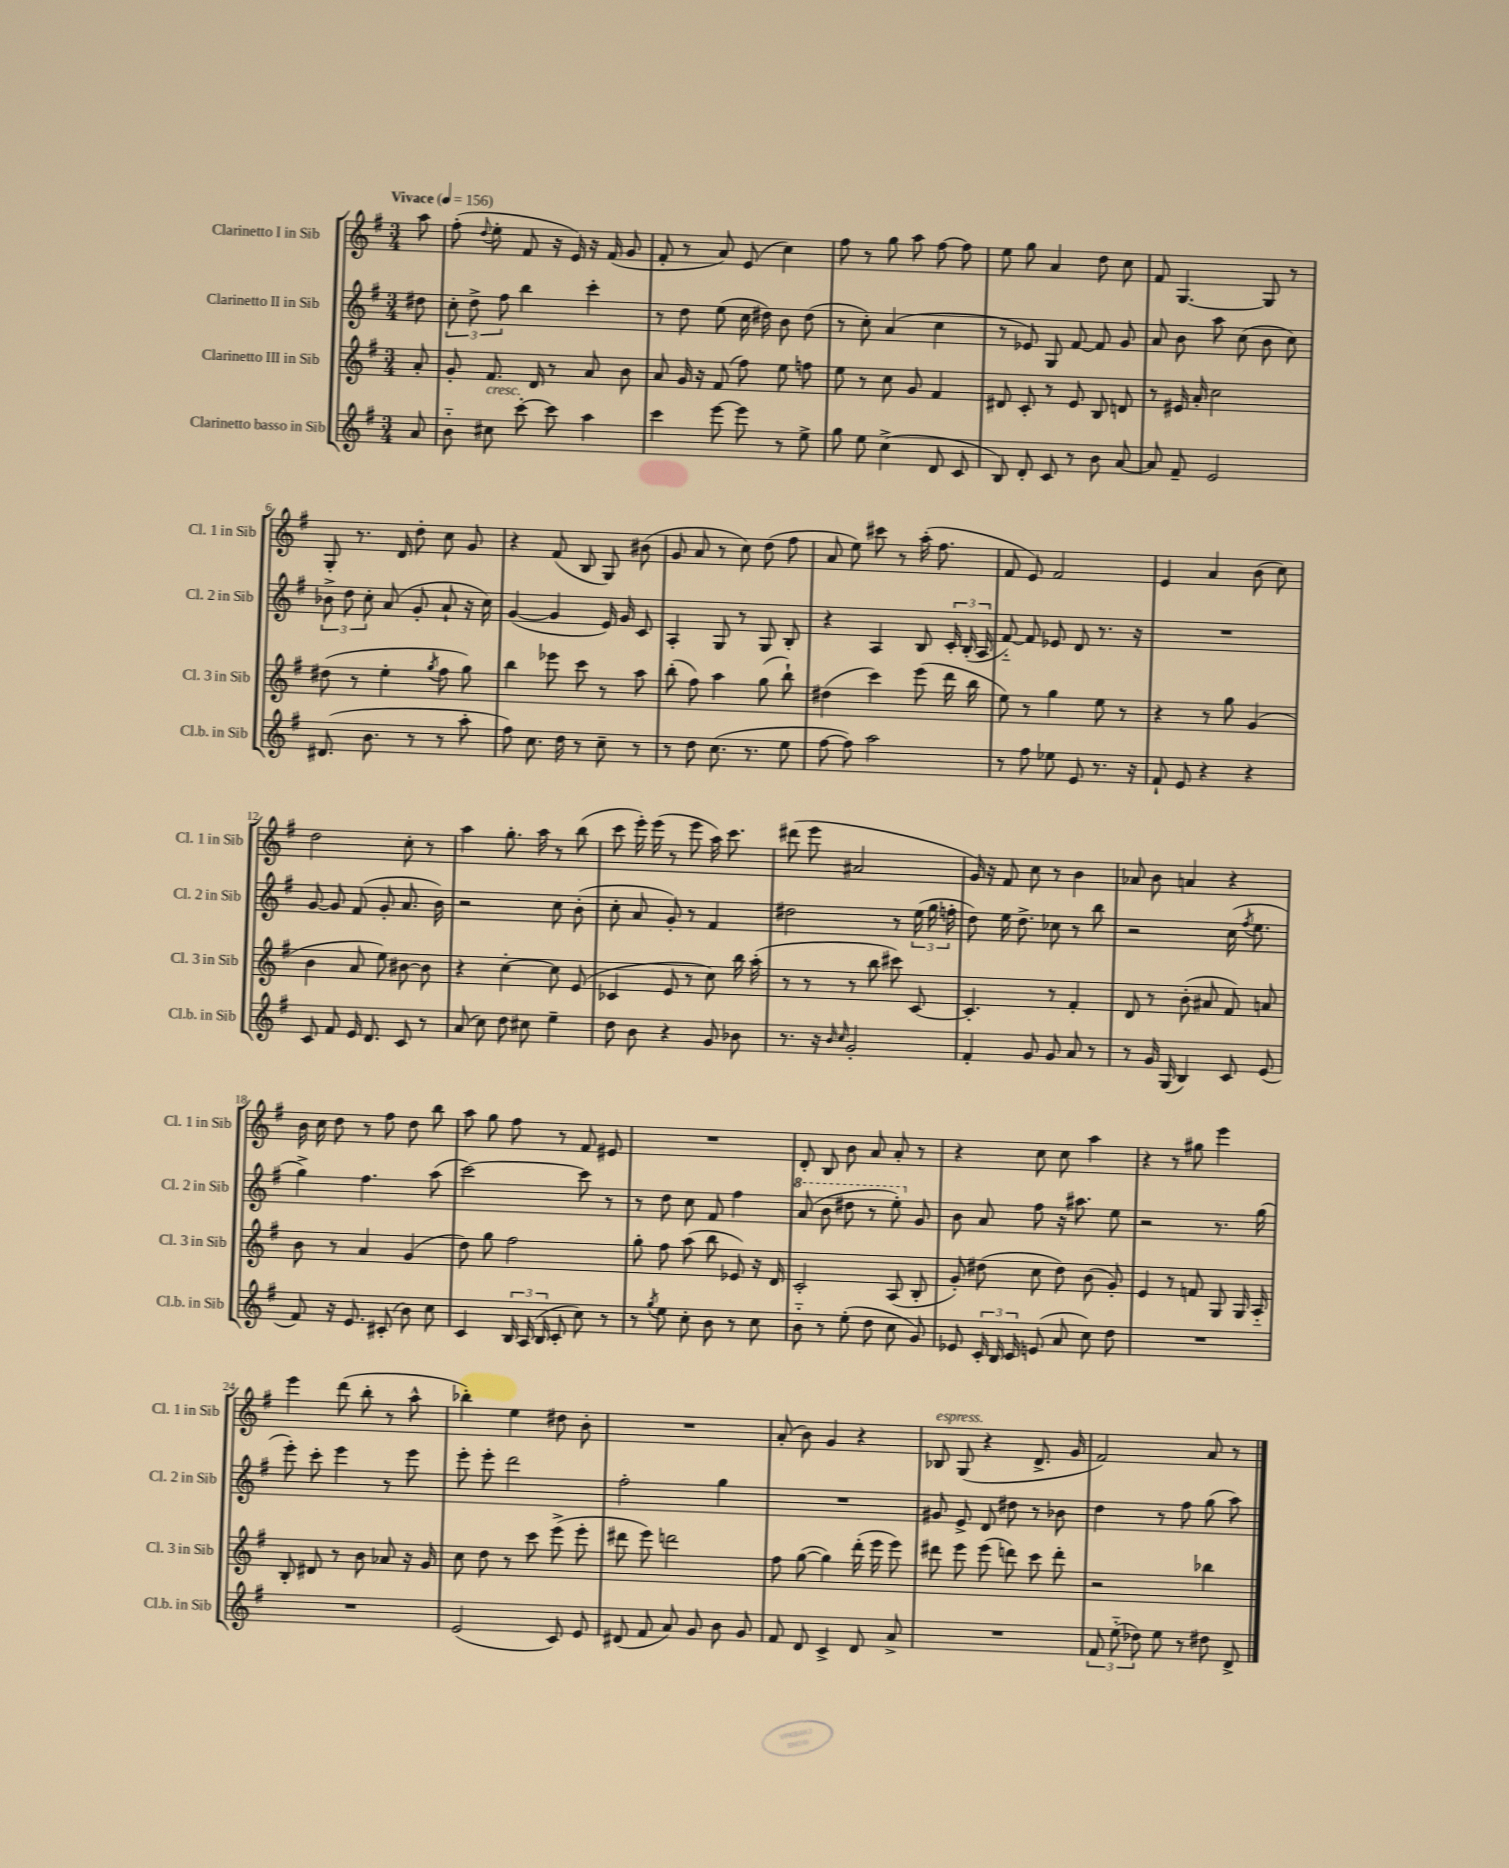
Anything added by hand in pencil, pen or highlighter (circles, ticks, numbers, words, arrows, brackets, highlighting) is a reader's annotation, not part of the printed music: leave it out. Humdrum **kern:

**kern	**kern	**kern	**kern
*part4	*part3	*part2	*part1
*staff4	*staff3	*staff2	*staff1
*I"Clarinetto basso in Sib	*I"Clarinetto III in Sib	*I"Clarinetto II in Sib	*I"Clarinetto I in Sib
*I'Cl.b. in Sib	*I'Cl. 3 in Sib	*I'Cl. 2 in Sib	*I'Cl. 1 in Sib
*clefG2	*clefG2	*clefG2	*clefG2
*k[f#]	*k[f#]	*k[f#]	*k[f#]
*M3/4	*M3/4	*M3/4	*M3/4
*MM156	*MM156	*MM156	*MM156
=	=	=	=
!	!	!	!LO:TX:a:B:t=Vivace
8a/	8a'/	8dd#X\	8aa\
=1	=1	=1	=1
8b\	8g'/	12cc'\	(8ff#'\
.	.	12dd^\	.
.	.	.	8qqdd/
!LO:TX:a:i:t=cresc.	!	!	!
8cc#X\	8.f#/	.	8ee'\
.	.	12ff#\	.
[8ccc'\	.	4bb\	8f#/
.	16d/	.	.
8ccc\]	8r	.	16r
.	.	.	16e/)
4aa\	8a/	4ccc'\	16r
.	.	.	(16f#/
.	8b\	.	8g/
=2	=2	=2	=2
4ccc\	8a/	8r	8f#'/
.	16g/	8dd\	8r
.	16r	.	.
[8eee\	(8f#/	(8ee\	8a/)
8eee\]	8ff#\)	16cc\	(8e/
.	.	16dd#X\)	.
8r	8ee\	8b\	4cc\)
8ee^\	8ffn\	(8dd#\	.
=3	=3	=3	=3
8gg\	8ee\	8r	8ff#\
8ee\	8r	8cc'\)	8r
(4cc^\	8cc\	(4a/	8gg\
.	8g/	.	8aa\
8d/	4f#/	4cc\	[8ff#\
8c/	.	.	8ff#\]
=4	=4	=4	=4
8B/)	8d#X/	8r	8ee\
8d'/	8c'/	8e-X/)	8gg\
8c/	8r	8G/	4a/
8r	8e/	[8f#/	.
8b\	8B/	8f#/]	8dd\
[8a/	8dn/	8g/	8cc\
=5	=5	=5	=5
8a/]	8r	8a/	8f#/
8f#~/	16e#X/	8b\	[4.G/
.	16a'/	.	.
2e/	2cc\	8aa\	.
.	.	(8cc\	.
.	.	8b\	8G/]
.	.	8cc\)	8r
!!LO:LB:g=z
=6	=6	=6	=6
(8.d#X/	(8dd#X\	12b-X^\	8G'/
.	.	12dd\	.
.	8r	.	8.r
.	.	12cc'\	.
8.b\	.	.	.
.	4ee'\	(8a/	.
.	.	.	16d/
8r	.	8g'/	8dd'\
.	8qgg/	.	.
8r	8ff#\	8a`/	8cc\
8aa'\	8gg\)	16r	8g/
.	.	16cc\)	.
=7	=7	=7	=7
8ff#\)	4bb\	([4g/	4r
8.cc\	.	.	.
.	8eee-X\	4g/]	(8f#/
16dd\	.	.	.
8r	8ccc\	.	8B/
8cc~\	8r	16e/)	8G/)
.	.	16g/	.
8r	8aa\	8c/	(8b#X\
=8	=8	=8	=8
8r	(8bb'\	4A'/	8g/
8dd\	8ff#\)	.	8a/
(8.cc\	4aa\	8G/	8r
.	.	8r	8cc\)
8.r	.	.	.
.	(8gg\	8G/	(8dd\
8ee\	8bb`\)	8B'/	8ff#\
=9	=9	=9	=9
[8ff#\	(4dd#X\	4r	8a/
8ff#\])	.	.	8ee\)
2aa\	4ccc\)	4A/	8ccc#X\
.	.	.	8r
.	(8eee\	8B/	(16aa'\
.	.	.	8.ff#\
.	16ddd\	24c'/	.
.	.	(24B'/	.
.	16bb\	.	.
.	.	24A/	.
=10	=10	=10	=10
8r	8ee\)	[8f#/)	8f#/
8ff#\	8r	8f#/]	8e/)
8ee-X\	4gg\	8e-X/	2f#/
8e/	.	8d/	.
8.r	8ee\	8.r	.
.	8r	.	.
16r	.	16r	.
=11	=11	=11	=11
8f#`/	4r	2.r	4e/
8e/	.	.	.
4r	8r	.	4a/
.	8gg\	.	.
4r	(4g/	.	(8b\
.	.	.	8cc\)
!!LO:LB:g=z
=12	=12	=12	=12
8c/	4b\	[8g/	2dd\
8f#/	.	8g/]	.
16e/	8a/	(8f#/	.
8.d/	.	.	.
.	8ee\)	8g'/	.
8c/	[8b#X\	8.a/	8cc'\
8r	8b#\]	.	8r
.	.	16b\)	.
=13	=13	=13	=13
(8a/	4r	2r	4aa\
8cc\)	.	.	.
8dd\	[4cc'\	.	8.gg'\
8cc#X\	.	.	.
.	.	.	16aa\
4ee~\	8cc\]	8cc\	8r
.	(8e/	(8b'\	(8bb\
=14	=14	=14	=14
8dd\	4c-X/	8cc'\	8ccc\
8b\	.	8a/	16eee'\)
.	.	.	(16eee\
4r	8e/	8g'/)	8r
.	8r	8r	8eee\
8g/	8cc\)	4f#/	16aa\)
.	.	.	8.ccc\
8b-X\	16bb\	.	.
.	(16aa'\	.	.
=15	=15	=15	=15
8.r	8r	2dd#X\	(8ddd#X\
.	8r	.	8eee\
16r	.	.	.
16qqb/	.	.	.
16qqcc/	.	.	.
2g'/	8r	.	2a#X/
.	8bb\	.	.
.	8ccc#X\)	8r	.
.	[8c/	(24ee\	.
.	.	24gg\	.
.	.	24ffn'\	.
=16	=16	=16	=16
4f#'/	4.c'/]	8dd\)	16g/)
.	.	.	16r
.	.	16ee\	8f#/
.	.	8.dd^\	.
8g/	.	.	8cc\
8g/	8r	8cc-X\	8r
8a/	4f#'/	8r	4b\
8r	.	8bb\	.
=17	=17	=17	=17
8r	8d/	2r	8a-X/
16g/	8r	.	8b\
(16G/	.	.	.
4B/)	(8b'\	.	4an/
.	8a#X/	.	.
8c/	8f#/)	(16cc\	4r
.	.	8qff#/	.
.	.	8.ee\	.
(8e/	8an/	.	.
!!LO:LB:g=z
=18	=18	=18	=18
8f#/)	8b\	4gg^\)	16b\
.	.	.	16cc\
16r	8r	.	8dd\
8.e/	.	.	.
.	4a/	4.ff#\	8r
(8c#X'/	.	.	8ff#\
8b\)	(4g/	.	8dd\
8cc\	.	(8aa\	8bb\
=19	=19	=19	=19
4c/	8dd\)	[2ccc\)	8aa\
.	8gg\	.	8gg\
24B/	2ff#\	.	8ff#\
(24A/	.	.	.
24B/	.	.	.
8c'/	.	.	8r
8cc\)	.	8ccc\]	8f#/
8r	.	8r	8e#X/
=20	=20	=20	=20
8r	8gg'\	8r	2.r
8qgg/	.	.	.
8ee\	8ff#\	8dd\	.
8cc'\	(8aa\	8cc\	.
8b\	8bb\	8f#/	.
8r	8e-X/)	4ff#\	.
8cc\	16r	.	.
.	16d/	.	.
=21	=21	=21	=21
*	*	*8va	*
8b\	2c'/	(8aa/	8d'/
8r	.	8bb\	8B/
(8ee'\	.	8ddd#X\	8b\
8dd\	.	8r	8a/
8cc\	(8A/	8eee'\)	8a'/
*	*	*X8va	*
8g/)	8B'/	8g/	8r
=22	=22	=22	=22
8e-X/	8g'/)	8b\	4r
24c'/	(8dd#X\	8a/	.
24B/	.	.	.
24c/	.	.	.
(8en/	8cc\	8ff#\	8cc\
8a/	8dd#\)	16r	8cc\
.	.	8.aa#X\	.
8cc\)	(8b\	.	4aa\
8dd\	8g'/)	8ee\	.
=23	=23	=23	=23
2.r	4e/	2r	4r
.	8r	.	8r
.	8fn/	.	8gg#X\
.	8G/	8.r	4eee\
.	16G/	.	.
.	16A/	(16gg\	.
!!LO:LB:g=z
=24	=24	=24	=24
2.r	8B'/	8eee'\)	4eee\
.	8d#X/	8ccc'\	.
.	8r	4eee\	(8ddd\
.	8b\	.	8bb'\
.	8a-X/	8r	8r
.	16r	8eee\	8aa^^\
.	16g/	.	.
=25	=25	=25	=25
(2e/	8cc\	8eee'\	4bb-X'\)
.	8dd\	8eee'\	.
.	8r	2ddd\	4ee\
.	8ccc\	.	.
8c/)	(8eee^\	.	8dd#X\
8e/	8eee'\	.	8b'\
=26	=26	=26	=26
(8d#X/	8ddd#X\	2ff#'\	2.r
8f#/	8eee\)	.	.
8a/)	2dddn\	.	.
8g/	.	.	.
8b\	.	4gg\	.
8g/	.	.	.
=27	=27	=27	=27
8f#/	8ff#\	2.r	(8a'/
8d/	([8gg\	.	8b\)
4c^/	4gg\])	.	4g/
8d/	(16ddd'\	.	4r
.	16eee\	.	.
8a^/	8eee\)	.	.
=28	=28	=28	=28
!	!	!	!LO:TX:a:i:t=espress.
2.r	8ddd#X\	8g#X/	8B-X/
.	8eee\	8e^/	(8G/
.	(8eee\	8d/	4r
.	8dddn\)	8dd#X\	.
.	8ccc\	8r	8.d^/
.	8ddd'\	8b-X\	.
.	.	.	16g/
=29	=29	=29	=29
12f#/	2r	4dd\	2f#/)
(12ee\	.	.	.
12dd-X\)	.	.	.
8ee\	.	8r	.
8r	.	8ff#\	.
8dd#X\	4bb-X\	(8gg\	8a/
8d^/	.	8aa\)	8r
==	==	==	==
*-	*-	*-	*-
